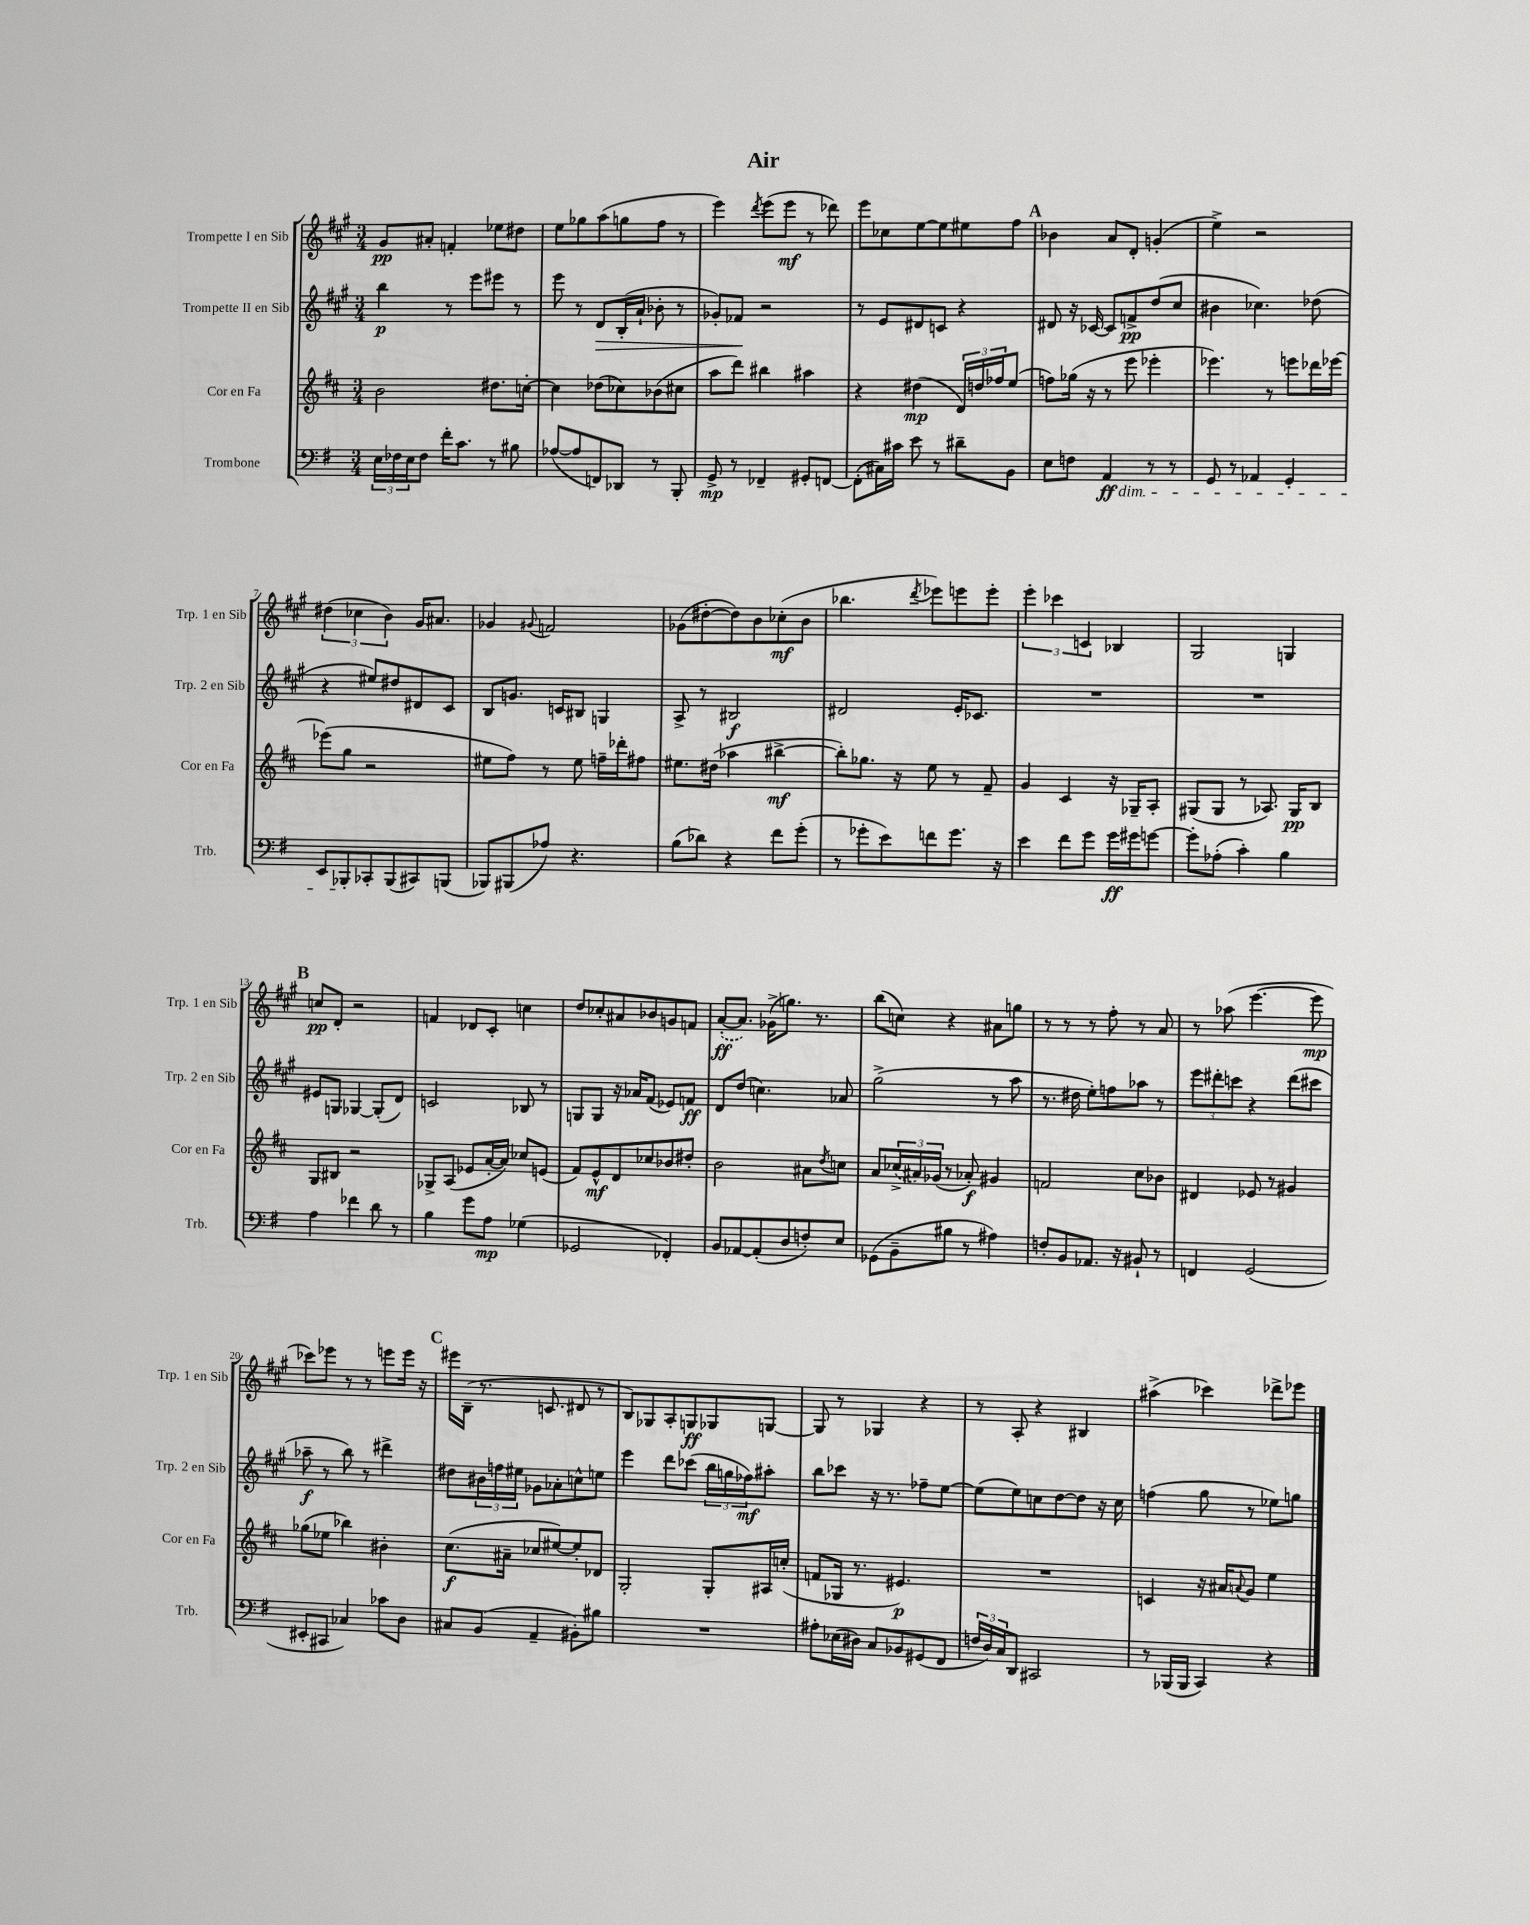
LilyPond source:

\header { title = "Air" }
<<
\new StaffGroup <<
\new Staff = "s0" \with { instrumentName = "Trompette I en Sib" shortInstrumentName = "Trp. 1 en Sib" } {
    \clef treble \key a \major \numericTimeSignature \time 3/4
    gis'8\pp ais'8-. f'4-. ees''8 dis''8 |
    e''8 ges''8 a''8( g''8 fis''8 r8 |
    e'''4) \acciaccatura { d'''8 } e'''8( e'''8\mf r8 des'''8) |
    e'''8 ces''8 e''8~ e''8 eis''8 fis''8 |
    \mark \markup { \bold "A" } bes'4 a'8 d'8-. g'4-.( |
    e''4->) r2 |
    \tuplet 3/2 { dis''4( ces''4 b'4) } gis'16 ais'8. |
    ges'4 \appoggiatura { gis'8 } f'2 |
    ges'8( dis''8~-. dis''8) b'8 ces''8-.\mf( b'8 |
    bes''4. \acciaccatura { d'''8 } ees'''8) e'''8 e'''8-. |
    \tuplet 3/2 { e'''4-. ces'''4 c'4 } bes4 |
    gis2 g4 |
    \mark \markup { \bold "B" } c''8\pp d'8-. r2 |
    f'4 des'8 cis'8-. c''4 |
    d''8 ces''8-. ais'8 bes'8 g'8 f'8 |
    \once \slurDashed a'8~-.\ff( a'8.) ges'16->( g''8.) r8. |
    b''8( c''8) r4 ais'8 g''8 |
    r8 r8 r8 fis''8-. r8 a'8 |
    r8 aes''8( e'''4.~ e'''8\mp |
    ces'''8) ees'''8 r8 r8 e'''8 e'''16 r16 |
    \mark \markup { \bold "C" } eis'''16 b16--( r8. c'8. dis'8 r8 |
    b8) ges8 a8-. g8\ff ges8 g8~ |
    g8 r8 ges4 r4 |
    r8 a8-. r4 bis4 |
    ais''4->( ces'''4) des'''8-> ees'''8 \bar "|." |
}
\new Staff = "s1" \with { instrumentName = "Trompette II en Sib" shortInstrumentName = "Trp. 2 en Sib" } {
    \clef treble \key a \major \numericTimeSignature \time 3/4
    b''4\p r8 e'''8 eis'''8 r8 |
    e'''8 r8 d'8\> b16-.( a'16-! bes'8-. r8 |
    ges'8-.) fes'8\! r2 |
    r8 e'8 dis'8 c'8 r4 |
    \mark \markup { \bold "A" } dis'8 r16 ces'16~ ces'8 f'8->\pp d''8( cis''8 |
    bis'4 ces''4.) des''8( |
    r4 eis''8) dis''8 dis'8 cis'8 |
    b8 g'8. c'16 bis8 g4 |
    a8-> r8 bis2\f |
    dis'2 e'16-. ces'8. |
    R2. |
    R2. |
    \mark \markup { \bold "B" } eis'8 g8 ges4~ ges8-.( d'8) |
    c'2 bes8 r8 |
    g8 g8 r16 aes'16 fis'8( ees'8) f'8\ff |
    d'8 d''8( c''4.) aes'8 |
    gis''2->( r8 a''8 |
    r8. dis''16 e''8-.) f''8 aes''8 r8 |
    \tuplet 3/2 { e'''8 dis'''8-. c'''8 } r4 dis'''8( cis'''8 |
    aes''8--\f r8 b''8) r8 dis'''4-> |
    \mark \markup { \bold "C" } dis''8 \tuplet 3/2 { bis'16 f''16 eis''16 } ges'8 aes'8-. c''8-^ e''8 |
    e'''4 d'''8 ces'''8( \tuplet 3/2 { b''16 g''16 fes''16\mf) } ais''8-. |
    b''8 ces'''8 r16 r8. fes''8-- e''8~ |
    e''8( e''8) c''8 d''8~ d''8 r16 c''16 |
    f''4( gis''8 r8 ees''8) g''8 \bar "|." |
}
\new Staff = "s2" \with { instrumentName = "Cor en Fa" shortInstrumentName = "Cor en Fa" } {
    \clef treble \key d \major \numericTimeSignature \time 3/4
    b'2 dis''8. c''16~-. |
    c''4 des''8( ces''8) bes'8( cis''8 |
    a''8 d'''8) bis''4 ais''4 |
    r4 dis''4\mp( \tuplet 3/2 { d'16) d''16 fes''16 } e''8( |
    \mark \markup { \bold "A" } f''8) ges''16( r16 r8 e'''8 ees'''4-. |
    ees'''4.) r8 e'''8 des'''16 ees'''16~ |
    ees'''8( g''8 r2 |
    eis''8 fis''8) r8 eis''8 f''16-- des'''16-. fis''8 |
    eis''8. dis''16( aes''4 bis''4~->\mf |
    bis''8-.) ges''8. r16 e''8 r8 fis'8-- |
    g'4 cis'4 r16 ges16-- a8-. |
    gis8( gis8 r8 aes8.) gis16\pp b8 |
    \mark \markup { \bold "B" } g8 bis8 r2 |
    ges8-> a8( ees'8 a'16~-. a'16) ces''8 e'8( |
    fis'8) e'8-^\mf d'8 ces''8 bes'8 dis''8-. |
    b'2 ais'8 \acciaccatura { d''8 } c''8 |
    a'8 \tuplet 3/2 { \once \slurDashed ces''16->( ais'16) ges'16( } r8 aes'8-.\f) gis'4 |
    f'2 cis''8 bes'8 |
    dis'4 ees'8 r8 gis'4 |
    ges''8( ees''8 bes''4) bis'4-. |
    \mark \markup { \bold "C" } cis''8.\f( ais'16-- ces''8 eis''8~) eis''8-. des'8 |
    g2-. g8-. ais16 c''16-.( |
    f'8 ges16 r8. eis'4.\p) |
    R2. |
    c'4 r16 ais'16 \appoggiatura { a'8 } g'8 e''4 \bar "|." |
}
\new Staff = "s3" \with { instrumentName = "Trombone" shortInstrumentName = "Trb." } {
    \clef bass \key g \major \numericTimeSignature \time 3/4
    \tuplet 3/2 { e16 fes16 e16 } fes8 fis'16-. c'8. r8 bis8 |
    aes8~( aes8 f,8) des,8 r8 b,,8-. |
    g,8->\mp r8 fes,4-- gis,8-. f,8~ |
    f,8-.( cis16) cis'16 e'8 r8 dis'8-- b,8 |
    \mark \markup { \bold "A" } e8 f8 a,4\ff\dim r8 r8 |
    g,8 r8 aes,4 g,4-. |
    e,8 bes,,8-.\! ces,8-. bes,,8( cis,8) b,,8( |
    bes,,8) bis,,8( aes8) r4. |
    b8( des'8) r4 fis'8 g'8-.( |
    r8 ges'8-. e'8) f'8 ges'8. r16 |
    e'4 fis'8 g'8 g'16\ff gis'16 g'8~ |
    g'8-. aes8-.( c'4-.) b4 |
    \mark \markup { \bold "B" } a4 fes'4 d'8 r8 |
    b4 g'8 a8\mp ges4( |
    ges,2 fes,4-.) |
    b,8 aes,8~ aes,8-.( d8 f8-.) e8 |
    ges,8( b,8-- bis8 r8 ais4) |
    f8-. b,8 aes,8. r16 bis,8-! r8 |
    f,4 g,2( |
    eis,8-. cis,8 ces4) ces'8 d8 |
    \mark \markup { \bold "C" } cis8 b,8( a,4-- bis,8-.) bis8 |
    R2. |
    ais8-. ees16( dis16) c8 bes,8 gis,8( fis,8 |
    \tuplet 3/2 { f16 d16) c16 } d,8 cis,2 |
    r8 bes,,16( bes,,16 c,4) r4 \bar "|." |
}
>>
>>
